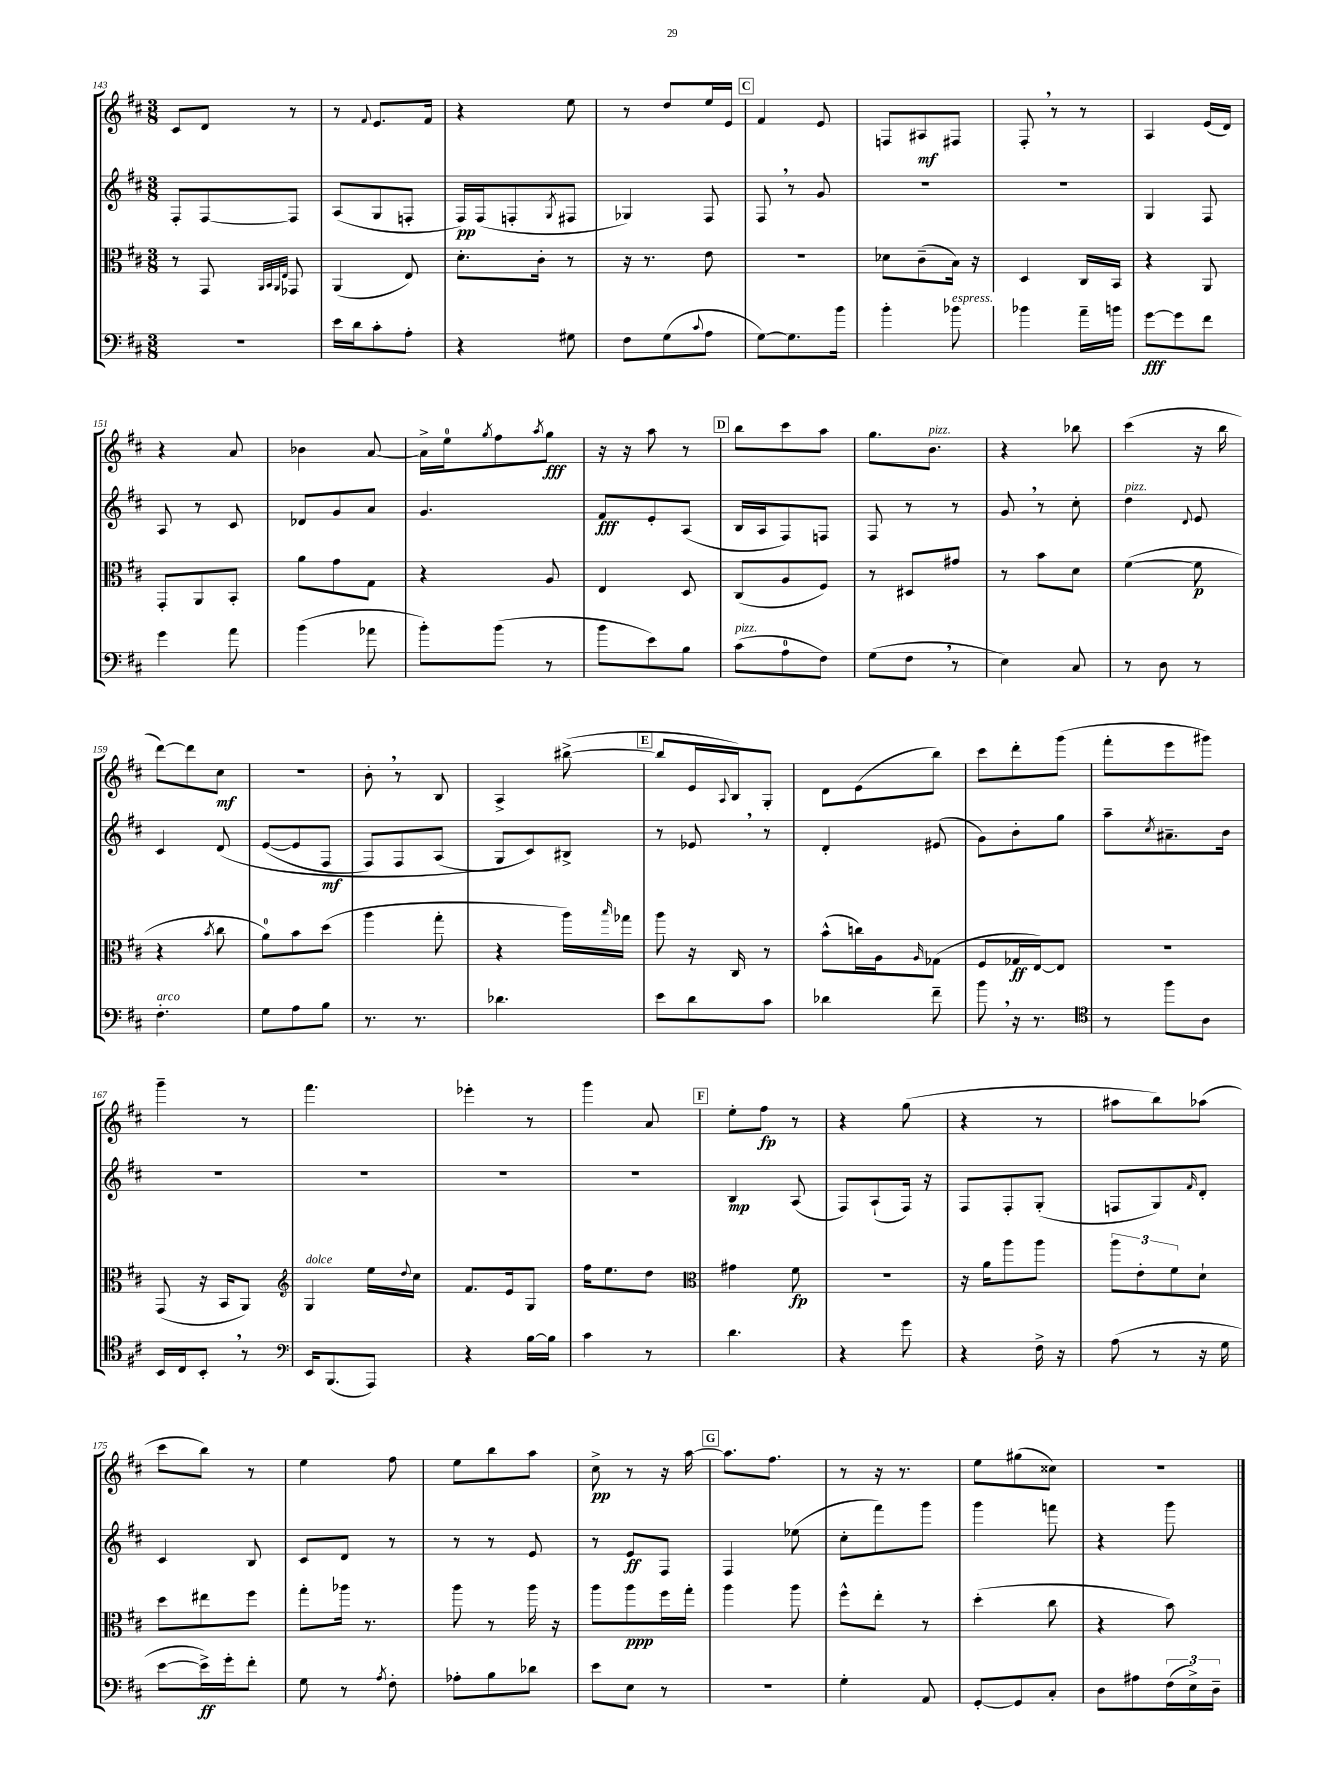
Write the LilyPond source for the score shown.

<<
\new StaffGroup <<
\new Staff = "s0" {
    \clef treble \key d \major \numericTimeSignature \time 3/8
    cis'8 d'8 r8 |
    r8 \appoggiatura { fis'8 } e'8. fis'16 |
    r4 e''8 |
    r8 d''8 e''16 e'16 |
    \mark \markup { \box "C" } fis'4 e'8 |
    f8 ais8\mf fis8 |
    fis8-. \breathe r8 r8 |
    a4 e'16( d'16) |
    r4 a'8 |
    bes'4 a'8~ |
    a'16-> e''16-0 \acciaccatura { g''8 } fis''8 \acciaccatura { a''8 } g''8\fff |
    r16 r16 a''8 r8 |
    \mark \markup { \box "D" } b''8 cis'''8 a''8 |
    g''8. b'8.^\markup { \italic "pizz." } |
    r4 bes''8 |
    cis'''4( r16 b''16 |
    d'''8~) d'''8 cis''8\mf |
    R4. |
    b'8-. \breathe r8 b8 |
    a4-> bis''8~->( |
    \mark \markup { \box "E" } bis''8 e'16 \appoggiatura { a8 } b16) g8-. |
    d'8 e'8( b''8) |
    cis'''8 d'''8-. g'''8( |
    fis'''8-. e'''8 gis'''8) |
    g'''4-- r8 |
    fis'''4. |
    ees'''4-. r8 |
    g'''4 a'8 |
    \mark \markup { \box "F" } e''8-. fis''8\fp r8 |
    r4 g''8( |
    r4 r8 |
    ais''8 b''8) aes''8( |
    cis'''8 b''8) r8 |
    e''4 fis''8 |
    e''8 b''8 a''8 |
    cis''8->\pp r8 r16 a''16~ |
    \mark \markup { \box "G" } a''8. fis''8. |
    r8 r16 r8. |
    e''8 gis''8( cisis''8) |
    R4. \bar "|." |
}
\new Staff = "s1" {
    \clef treble \key d \major \numericTimeSignature \time 3/8
    fis8-. fis8~ fis8 |
    a8( g8 f8-. |
    fis16\pp) fis16( f8-. \acciaccatura { g8 } fis8 |
    ges4) fis8 |
    \mark \markup { \box "C" } fis8 \breathe r8 g'8 |
    R4. |
    R4. |
    g4 fis8 |
    a8 r8 cis'8 |
    des'8 g'8 a'8 |
    g'4. |
    fis'8\fff e'8-. a8( |
    \mark \markup { \box "D" } b16 a16 fis8) f8 |
    fis8 r8 r8 |
    g'8 \breathe r8 cis''8-. |
    d''4^\markup { \italic "pizz." } \appoggiatura { d'8 } e'8 |
    cis'4 d'8\( |
    e'8~( e'8 fis8\mf |
    fis8) fis8 a8( |
    g8\) cis'8) bis8-> |
    \mark \markup { \box "E" } r8 ees'8 \breathe r8 |
    d'4-. eis'8( |
    g'8) b'8-. g''8 |
    a''8-- \acciaccatura { cis''8 } ais'8.-- b'16 |
    R4. |
    R4. |
    R4. |
    R4. |
    \mark \markup { \box "F" } b4\mp a8( |
    fis8) a8-!( fis16) r16 |
    fis8 fis8-. g8-.( |
    f8 g8) \grace { fis'16 } d'8-. |
    cis'4 b8 |
    cis'8 d'8 r8 |
    r8 r8 e'8 |
    r8 e'8\ff fis8 |
    \mark \markup { \box "G" } fis4 ees''8( |
    cis''8-. fis'''8) g'''8 |
    g'''4 f'''8 |
    r4 g'''8 \bar "|." |
}
\new Staff = "s2" {
    \clef alto \key d \major \numericTimeSignature \time 3/8
    r8 g,8 \grace { a,32 b,32 a,32 e32 } ges,8 |
    a,4( e8) |
    d'8.-. cis'16-. r8 |
    r16 r8. e'8 |
    \mark \markup { \box "C" } R4. |
    des'8 cis'8--( b16) r16 |
    d4 cis16 b,16 |
    r4 a,8 |
    g,8-. a,8 b,8-. |
    a'8 g'8 g8 |
    r4 a8 |
    e4 d8 |
    \mark \markup { \box "D" } cis8( a8 fis8) |
    r8 dis8 gis'8 |
    r8 b'8 d'8 |
    fis'4~( fis'8\p |
    r4 \acciaccatura { b'8 } cis''8 |
    a'8-0) b'8 d''8( |
    a''4 g''8-. |
    r4 a''16) \grace { b''16 } ges''16 |
    \mark \markup { \box "E" } a''8 r16 cis16 r8 |
    b'8-^( c''16) a16 \grace { a16 } ges8( |
    fis8 ges16\ff e16~) e8 |
    R4. |
    g,8( r16 b,16 a,8) |
    \clef treble g4^\markup { \italic "dolce" } e''16 \appoggiatura { d''8 } cis''16 |
    fis'8. e'16 g8 |
    fis''16 e''8. d''8 |
    \mark \markup { \box "F" } \clef alto gis'4 fis'8\fp |
    R4. |
    r16 a'16 a''8 a''8 |
    \tuplet 3/2 { a''8 e'8-. fis'8 } d'8-! |
    d''8 eis''8 fis''8 |
    g''8-. aes''16 r8. |
    a''8 r8 a''16 r16 |
    a''8 a''8\ppp fis''16 g''16-. |
    \mark \markup { \box "G" } a''4 a''8 |
    fis''8-^ e''8-. r8 |
    d''4-.( cis''8 |
    r4 b'8) \bar "|." |
}
\new Staff = "s3" {
    \clef bass \key d \major \numericTimeSignature \time 3/8
    r4. |
    e'16 d'16 cis'8-. a8-. |
    r4 gis8 |
    fis8 g8( \appoggiatura { cis'8 } a8 |
    \mark \markup { \box "C" } g8~) g8. b'16 |
    b'4-. bes'8^\markup { \italic "espress." } |
    bes'4 a'16-- b'16 |
    g'8~\fff g'8 fis'8 |
    g'4 a'8 |
    b'4( aes'8 |
    b'8-.) b'8( r8 |
    b'8 e'8) b8 |
    \mark \markup { \box "D" } cis'8^\markup { \italic "pizz." }( a8-0 fis8) |
    g8( fis8 \breathe r8 |
    e4) cis8 |
    r8 d8 r8 |
    fis4.-.^\markup { \italic "arco" } |
    g8 a8 b8 |
    r8. r8. |
    des'4. |
    \mark \markup { \box "E" } e'8 d'8 cis'8 |
    des'4 fis'8-- |
    b'8 \breathe r16 r8. |
    \clef tenor r8 fis''8 a8 |
    b,16 cis16 b,8-. \breathe r8 |
    \clef bass e,16 b,,8.( a,,8) |
    r4 b16~ b16 |
    cis'4 r8 |
    \mark \markup { \box "F" } d'4. |
    r4 g'8 |
    r4 fis16-> r16 |
    a8( r8 r16 g16 |
    e'8~ e'16->\ff) g'16-. fis'8-. |
    g8 r8 \acciaccatura { a8 } fis8-. |
    aes8-. b8 des'8 |
    e'8 e8 r8 |
    \mark \markup { \box "G" } r4. |
    g4-. a,8 |
    g,8~-. g,8 cis8-. |
    d8 ais8 \tuplet 3/2 { fis16( e16->) d16-- } \bar "|." |
}
>>
>>
\layout { \context { \Score currentBarNumber = #143 } }
